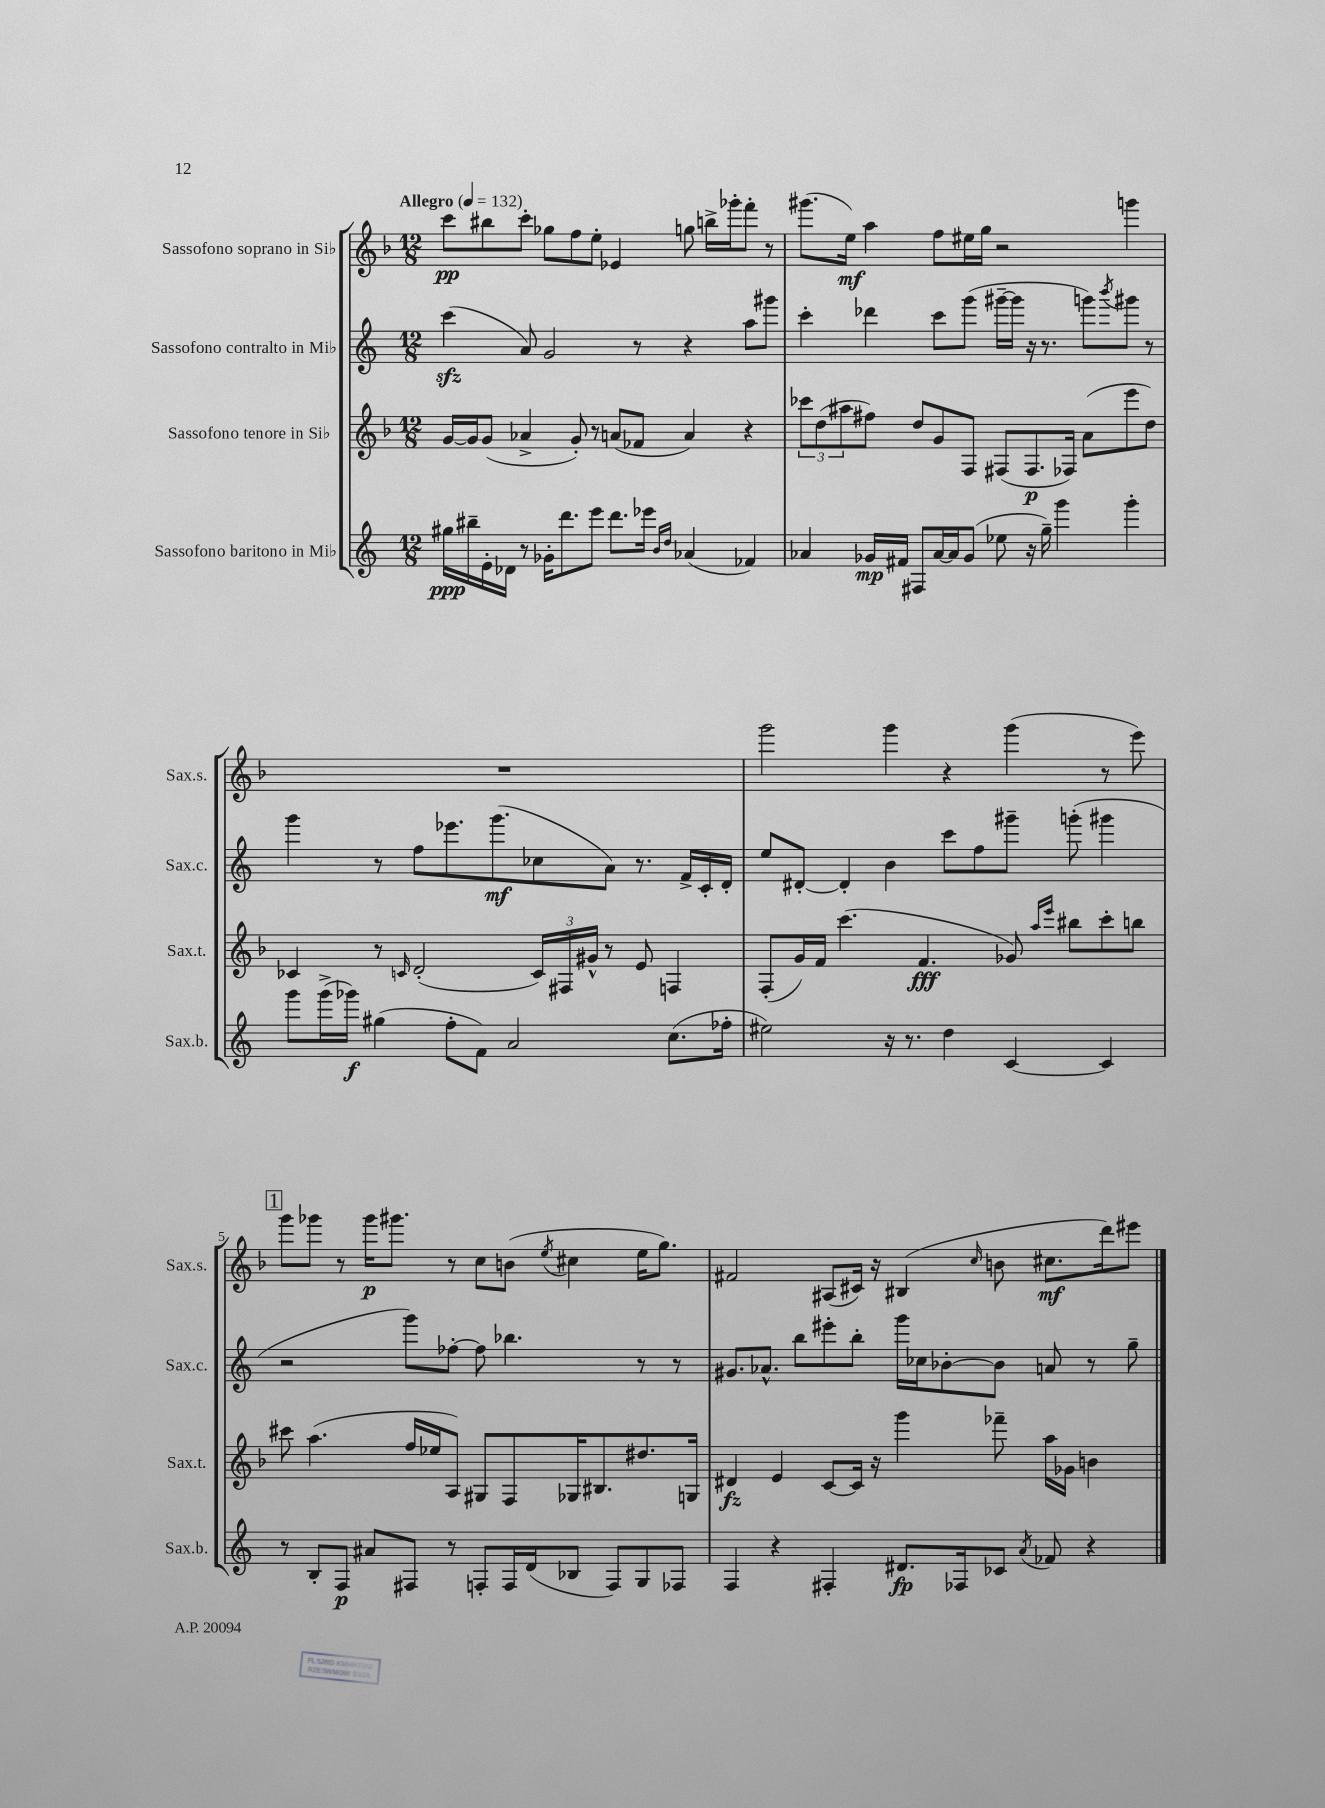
<<
\new StaffGroup <<
\new Staff = "s0" \with { instrumentName = "Sassofono soprano in Sib" shortInstrumentName = "Sax.s." } {
    \clef treble \key f \major \numericTimeSignature \time 12/8 \tempo "Allegro" 4 = 132
    c'''8\pp bis''8 c'''8-. ges''8 f''8 e''8-. ees'4 g''8 b''16-> ges'''16-. f'''8-. r8 |
    gis'''8.( e''16\mf) a''4 f''8 eis''16 g''16 r2 g'''4 |
    R1. |
    g'''2 g'''4 r4 g'''4( r8 e'''8) |
    \mark \markup { \box "1" } g'''8 ges'''8 r8 ges'''16\p gis'''8. r8 c''8 b'8( \acciaccatura { e''8 } cis''4 e''16 g''8.) |
    fis'2 ais8( cis'16) r16 bis4( \grace { c''16 } b'8 cis''8.\mf d'''16) eis'''8 \bar "|." |
}
\new Staff = "s1" \with { instrumentName = "Sassofono contralto in Mib" shortInstrumentName = "Sax.c." } {
    \clef treble \key c \major \numericTimeSignature \time 12/8
    c'''4\sfz( a'8) g'2 r8 r4 a''8 gis'''8 |
    c'''4-. des'''4 c'''8 g'''8( gis'''16~-- gis'''16 r16 r8. g'''8) \acciaccatura { b'''8 } gis'''8 r8 |
    g'''4 r8 f''8 ees'''8. g'''8.\mf( ces''8 a'8) r8. f'16-> c'16-. d'16-. |
    e''8 dis'8~-. dis'4-. b'4 c'''8 f''8 gis'''8-- g'''8-.( gis'''4 |
    \mark \markup { \box "1" } r2 g'''8) fes''8~-. fes''8 bes''4. r8 r8 |
    gis'8. aes'8.-^ b''8 eis'''8-. b''8-. g'''16 ces''16 bes'8~-. bes'8 a'8 r8 g''8-- \bar "|." |
}
\new Staff = "s2" \with { instrumentName = "Sassofono tenore in Sib" shortInstrumentName = "Sax.t." } {
    \clef treble \key f \major \numericTimeSignature \time 12/8
    g'16~ g'16 g'8( aes'4-> g'8-.) r8 a'8( fes'8 a'4) r4 |
    \tuplet 3/2 { ces'''8 d''8( ais''8 } fis''8) d''8 g'8 f8 fis8( fis8.\p fes16) a'8( e'''8 d''8) |
    ces'4 r8 \grace { c'16 } d'2-.( \tuplet 3/2 { c'16) fis16 gis'16-^ } r8 e'8 f4 |
    f8-.( g'16) f'16 c'''4.( f'4.\fff ges'8) \grace { a''16 e'''16 } bis''8 c'''8-. b''8 |
    \mark \markup { \box "1" } cis'''8 a''4.( f''16 ees''16 a8) gis8 f8 ges16 bis8. dis''8. g16 |
    dis'4\fz e'4 c'8~ c'16 r16 g'''4 fes'''8-- a''16 ges'16 b'4 \bar "|." |
}
\new Staff = "s3" \with { instrumentName = "Sassofono baritono in Mib" shortInstrumentName = "Sax.b." } {
    \clef treble \key c \major \numericTimeSignature \time 12/8
    gis''16\ppp bis''16-- e'16-. des'16 r8 ges'16-. d'''8. e'''8 d'''8. ees'''16 \grace { b'16 d''16 } aes'4( fes'4) |
    aes'4 ges'16\mp fis'16 fis8 aes'16~ aes'16 ges'8( ees''8 r16 g''16--) g'''4 g'''4-. |
    g'''8 g'''16->( ges'''16\f) gis''4( f''8-. f'8) a'2 c''8.( fes''16-. |
    eis''2) r16 r8. d''4 c'4~ c'4 |
    \mark \markup { \box "1" } r8 b8-. f8\p ais'8 fis8 r8 f8-. f16 d'16( bes8 f8) g8 fes8 |
    f4 r4 fis4-. dis'8.\fp fes16 ces'8 \acciaccatura { a'8 } fes'8 r4 \bar "|." |
}
>>
>>
\layout { \context { \Score \override BarNumber.break-visibility = ##(#f #t #t) barNumberVisibility = #(every-nth-bar-number-visible 5) } }
